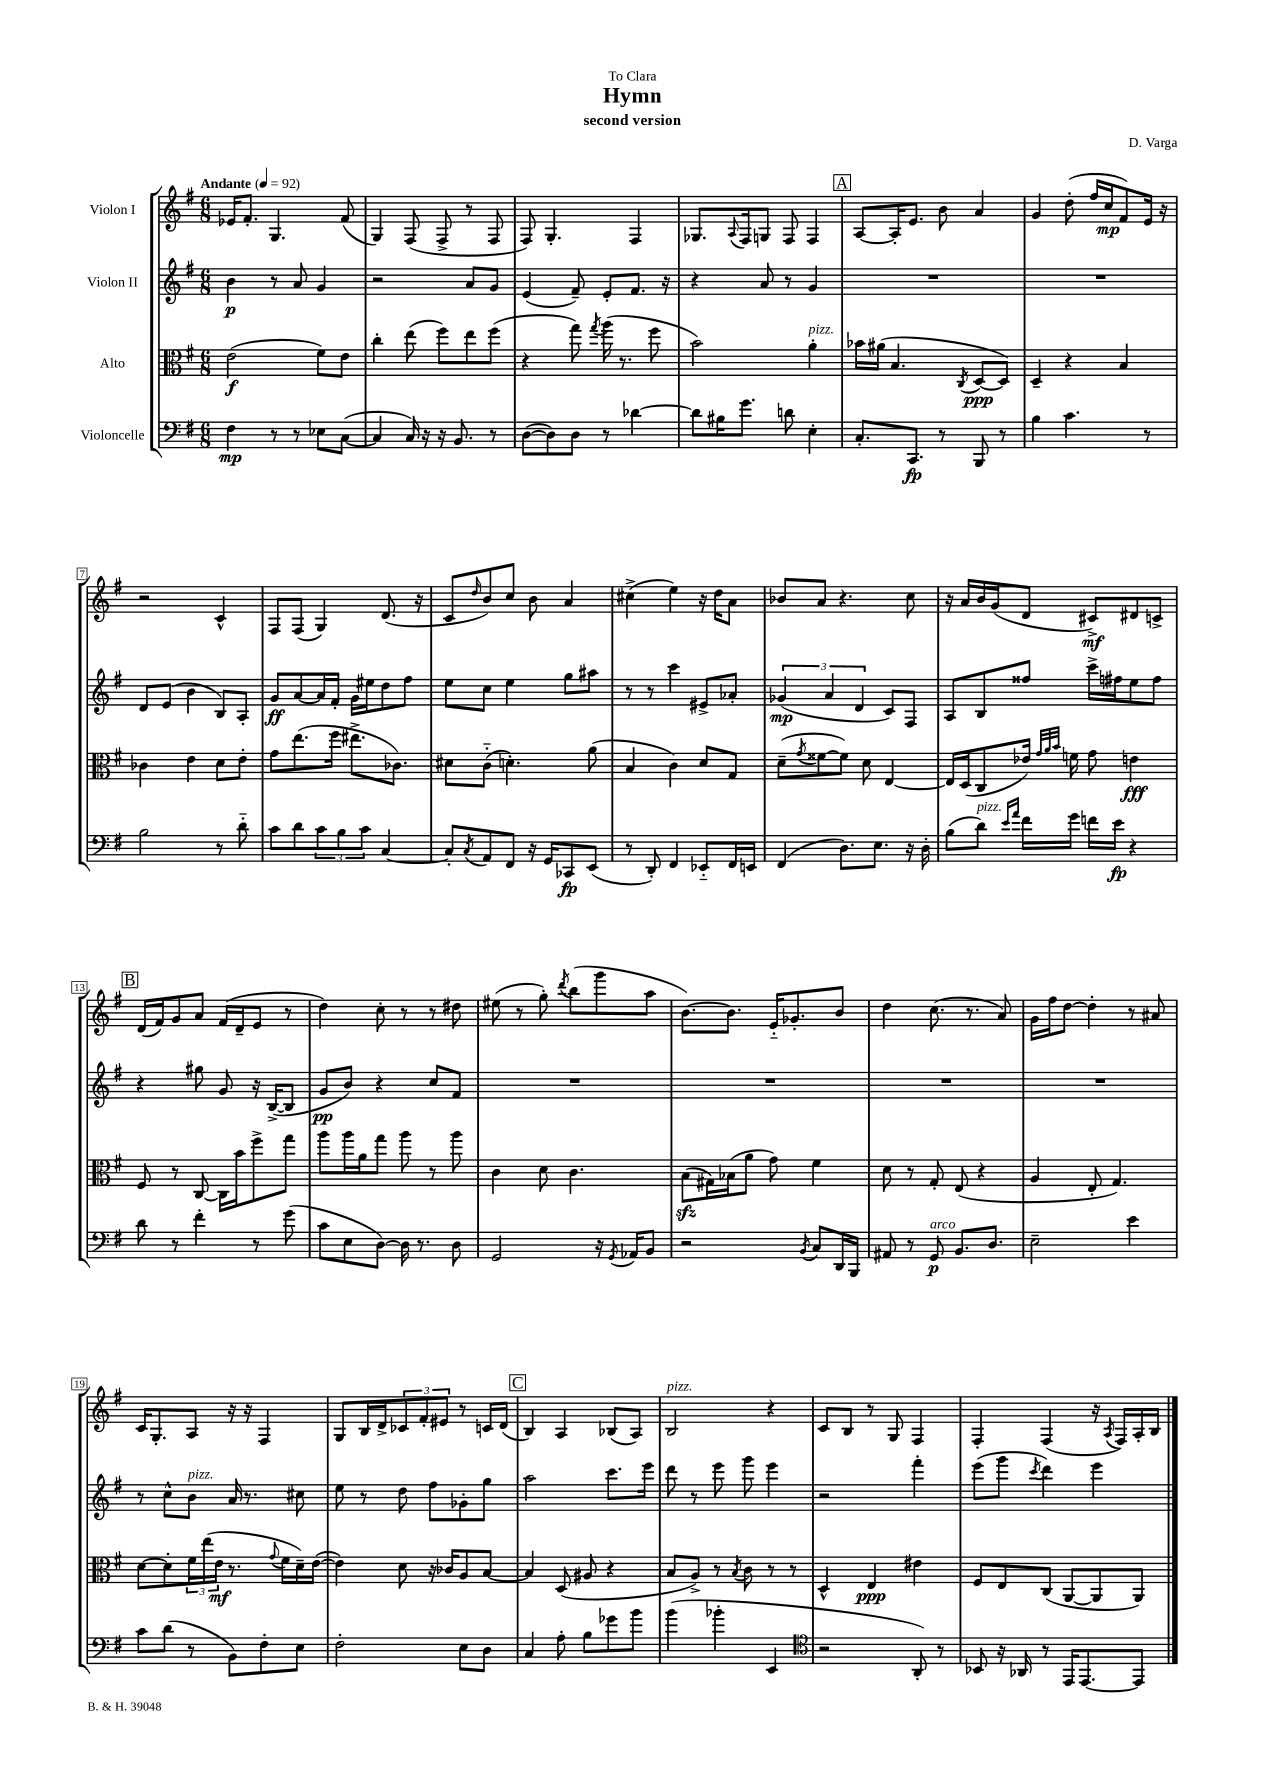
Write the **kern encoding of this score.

**kern	**kern	**kern	**kern
*staff4	*staff3	*staff2	*staff1
*clefF4	*clefC3	*clefG2	*clefG2
*k[f#]	*k[f#]	*k[f#]	*k[f#]
*M6/8	*M6/8	*M6/8	*M6/8
*MM92	*MM92	*MM92	*MM92
4F#	(2e	4b	16e-
.	.	.	8.f#'
8r	.	8r	4.G
8r	.	8a	.
8E-	8f#)	4g	.
([8C	8e	.	(8f#
=	=	=	=
4C]	4cc'	2r	4G)
16C)	(8ee	.	(8F#
16r	.	.	.
16r	8ff#)	.	8F#^
8.BB	.	.	.
.	8ee	8a	8r
8r	(8ff#	8g	8F#
=	=	=	=
([8D	4r	(4e	8F#)
8D])	.	.	4.G'
8D	8gg)	8f#~)	.
.	8qgg	.	.
8r	(16aa	8e'	.
.	8.r	.	.
[4d-	.	8.f#	4F#
.	8ff#	.	.
.	.	16r	.
=	=	=	=
8d-]	2b)	4r	8.G-
16B#	.	.	.
.	.	.	8qqA
8.g	.	.	16F#
.	.	8a	8G
8d	.	8r	8F#
4E'	4a'	4g	4F#
=	=	=	=
8.C'	16b-	2.r	[8A
.	(16a#	.	.
.	4.B	.	16A']
8.CC	.	.	8.e
8r	.	.	8b
.	8qC	.	.
8BBB	[8D	.	4a
8r	8D])	.	.
=	=	=	=
4B	4D~	2.r	4g
4.c	4r	.	(8dd'
.	.	.	16ff#
.	.	.	16cc
.	4B	.	8f#)
8r	.	.	16e
.	.	.	16r
=	=	=	=
2B	4c-	8d	2r
.	.	(8e	.
.	4e	4b	.
8r	8d	8B)	4c^^
8d'~	8e'	8A'	.
=	=	=	=
8c	8g	8g	8F#
8d	(8.ee	[8a	(8F#
12c	.	16a]	4G)
.	16ff#	16f#'	.
12B	.	.	.
.	8.ee#^	16g	.
12c	.	.	.
.	.	16ee#	.
[4C	.	8dd	(8.d
.	8.c-)	.	.
.	.	8ff#	.
.	.	.	16r
=	=	=	=
8C']	8d#	8ee	8c
8qC	.	.	16qqdd
8AA	(8c'~	8cc	8b)
8FF#	4.d')	4ee	8cc
16r	.	.	8b
16GG	.	.	.
8CC-	.	8gg	4a
(8EE	(8a	8aa#	.
=	=	=	=
8r	4B	8r	(4cc#^
8DD')	.	8r	.
4FF#	4c)	4ccc	4ee)
8EE-'~	8d	8e#^	16r
.	.	.	16dd
16FF#	8G	8a-'	8a
16EE	.	.	.
=	=	=	=
(4FF#	(8d~	(6g-	8b-
.	8qg	.	.
.	[8f##	.	8a
.	.	6a	.
8.D)	8f##])	.	4.r
.	.	6d	.
.	8d	.	.
8.E	.	.	.
.	[4E	8c)	.
16r	.	8F#	8cc
16D'	.	.	.
=	=	=	=
(8B	16E]	8A	16r
.	(16D	.	16a
8d)	8C	8B	16b
.	.	.	(16g
16qqe	.	.	.
16qqa	.	.	.
16f#	16e-)	8ff##	8d
.	32qqg	.	.
.	32qqa	.	.
.	32qqb	.	.
16g	16f	.	.
16f	8g	16ccc^	8c#^)
16e	.	16ff#	.
4r	4e	8ee	8d#
.	.	8ff#	8c^
=	=	=	=
8d	8F#	4r	(16d
.	.	.	16f#)
8r	8r	.	8g
4f#'	[8C	8gg#	8a
.	16C]	8g	(16f#
.	16b	.	16d~
8r	8ff#^	16r	8e
.	.	([16B^	.
(8g	8gg	8B]	8r
=	=	=	=
8c	8aa	8g	4dd)
8E	16aa	8b)	.
.	16a	.	.
[8D)	8gg	4r	8cc'
16D]	8aa	.	8r
8.r	.	.	.
.	8r	8cc	8r
8D	8aa	8f#	8dd#
=	=	=	=
2GG	4c	2.r	(8ee#
.	.	.	8r
.	8d	.	8gg')
.	.	.	8qddd
.	4.c	.	(8bb
16r	.	.	8ggg
8qGG	.	.	.
16AA-	.	.	.
8BB	.	.	8aa
=	=	=	=
2r	(8B	2.r	[8.b)
.	16G#)	.	.
.	(16B-	.	8.b]
.	8a	.	.
.	8g)	.	16e'~
.	.	.	8.g-'
8qBB	.	.	.
8C	4f#	.	.
16DD	.	.	8b
16BBB	.	.	.
=	=	=	=
8AA#	8d	2.r	4dd
8r	8r	.	.
8GG	8G'	.	(8.cc
8.BB	(8E	.	.
.	.	.	8.r
.	4r	.	.
8.D	.	.	.
.	.	.	8a)
=	=	=	=
2E~	4A	2.r	16g
.	.	.	16ff#
.	.	.	[8dd
.	8E'	.	4dd']
.	4.G)	.	.
4e	.	.	8r
.	.	.	8a#
=	=	=	=
8c	[8d	8r	16c
.	.	.	8.G'
(8d	8d']	8cc^^	.
8r	24f#	8b	8A
.	(24ee	.	.
.	24e	.	.
8BB)	8.r	16a	16r
.	.	8.r	16r
8F#'	.	.	4F#
.	8qqg	.	.
.	16f#	.	.
8E	16d~)	8cc#	.
.	([16e	.	.
=	=	=	=
2F#'	4e])	8ee	8G
.	.	8r	16B
.	.	.	16d^
.	8d	8dd	12c-
.	.	.	12f#'
.	16r	8ff#	.
.	.	.	12e#
.	16c-	.	.
8E	8A	8g-'	8r
8D	[8B	8gg	16c
.	.	.	(16d
=	=	=	=
4C	4B]	2aa	4B)
8A'	(8D	.	4A
8B	8A#	.	.
8g-	4r	8.ccc	(8B-
8b	.	.	8A)
.	.	16eee	.
=	=	=	=
(4b	8B	8ddd	2B
.	8A^)	8r	.
4b-'	8r	8eee	.
.	8qB	.	.
.	8c	8ggg	.
4EE	8r	4eee	4r
.	8r	.	.
=	=	=	=
*clefC4	*	*	*
2r	4D^^	2r	8c
.	.	.	8B
.	4E	.	8r
.	.	.	8G
8AA')	4e#	4fff#'	4F#
8r	.	.	.
=	=	=	=
8BB-	8F#	(8eee	4F#'
16r	8E	8ggg	.
16AA-	.	.	.
.	.	8qccc	.
8r	(8C	4ddd)	(4F#
16EE	[8AA	.	.
[8.EE	.	.	.
.	8AA]	4eee	16r
.	.	.	8qA
.	.	.	16F#)
8EE]	8AA)	.	16A'
.	.	.	16B
==	==	==	==
*-	*-	*-	*-
